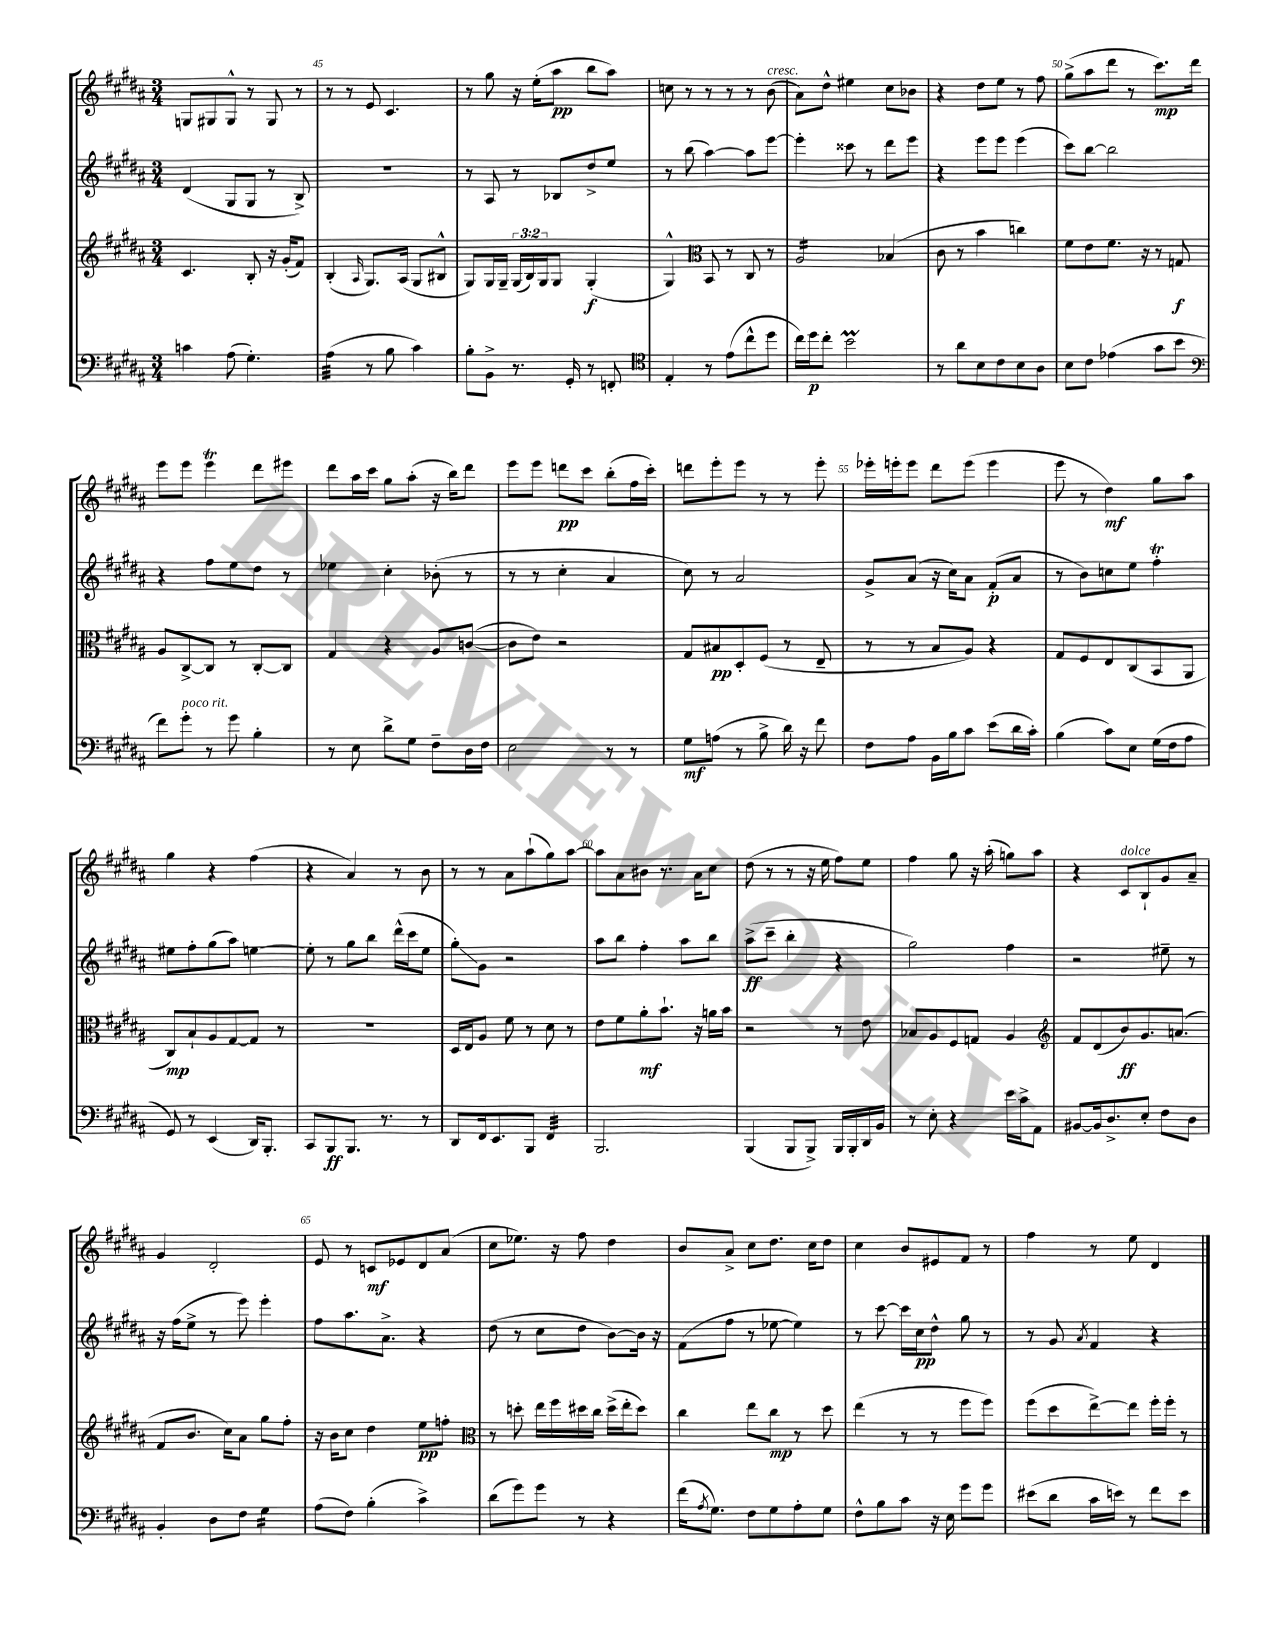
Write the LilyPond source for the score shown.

<<
\new StaffGroup <<
\new Staff = "s0" {
    \clef treble \key b \major \numericTimeSignature \time 3/4
    g8 gis8 gis8-^ r8 gis8 r8 |
    r8 r8 e'8 cis'4. |
    r8 gis''8 r16 e''16-.( ais''8\pp b''8 ais''8) |
    c''8 r8 r8 r8 r8 b'8^\markup { \italic "cresc." }( |
    ais'8) dis''8-^ eis''4 cis''8 bes'8 |
    r4 dis''8 e''8 r8 fis''8 |
    gis''8->( ais''8 dis'''8 r8 cis'''8.\mp) dis'''16 |
    e'''8 e'''8 e'''4\trill dis'''8 eis'''8 |
    dis'''8 ais''16 cis'''16 gis''8 ais''8-.( r16 b''16) dis'''8 |
    e'''8 e'''8 d'''8\pp cis'''8 b''8-.( fis''16 cis'''16-.) |
    d'''8 e'''8-. e'''8 r8 r8 e'''8-. |
    ees'''16-. e'''16-. e'''8 dis'''8 e'''8( e'''4 |
    e'''8 r8 dis''4\mf) gis''8 ais''8 |
    gis''4 r4 fis''4( |
    r4 ais'4) r8 b'8 |
    r8 r8 ais'8 ais''8-!( gis''8) ais''8~ |
    ais''8 ais'8 bis'8 r8. ais'16 cis''8 |
    dis''8( r8 r8 r16 e''16 fis''8) e''8 |
    fis''4 gis''8 r16 ais''16-.( g''8) ais''8 |
    r4 cis'8^\markup { \italic "dolce" } b8-! gis'8 ais'8-- |
    gis'4 dis'2-. |
    e'8 r8 c'8\mf ees'8 dis'8 ais'8( |
    cis''8 ees''8.) r16 fis''8 dis''4 |
    b'8 ais'8-> cis''8 dis''8. cis''16 dis''8 |
    cis''4 b'8 eis'8 fis'8 r8 |
    fis''4 r8 e''8 dis'4 \bar "|." |
}
\new Staff = "s1" {
    \clef treble \key b \major \numericTimeSignature \time 3/4
    dis'4( gis8 gis8 r8 b8->) |
    R2. |
    r8 ais8 r8 bes8 dis''8-> e''8 |
    r8 b''8( ais''4~) ais''8 e'''8~ |
    e'''4-. cisis'''8 r8 dis'''8 e'''8 |
    r4 e'''8 e'''8 e'''4( |
    cis'''8) b''8~ b''2 |
    r4 fis''8 e''8 dis''8 r8 |
    ees''4 cis''4-. bes'8-.( r8 |
    r8 r8 cis''4-. ais'4 |
    cis''8) r8 ais'2 |
    gis'8-> ais'8( r16 cis''16) ais'8 fis'8-.\p( ais'8 |
    r8 b'8) c''8 e''8 fis''4-.\trill |
    eis''8 fis''8-. gis''8( ais''8) e''4~ |
    e''8-. r8 gis''8 b''8 dis'''16-^( cis'''16 e''8 |
    gis''8-.\glissando) gis'8 r2 |
    ais''8 b''8 fis''4-. ais''8 b''8 |
    ais''8->\ff( cis'''8-- b''4-. r4 |
    gis''2) fis''4 |
    r2 eis''8-- r8 |
    r16 fis''16( e''8-> r8 e'''8) e'''4-. |
    fis''8 ais''8. ais'8.-> r4 |
    dis''8( r8 cis''8 dis''8 b'8~) b'16 r16 |
    fis'8( fis''8 r8 ees''8~ ees''4) |
    r8 cis'''8~ cis'''16 cis''16\pp dis''8-^ gis''8 r8 |
    r8 gis'8 \acciaccatura { ais'8 } fis'4 r4 \bar "|." |
}
\new Staff = "s2" {
    \clef treble \key b \major \numericTimeSignature \time 3/4 \override Staff.TupletNumber.text = #tuplet-number::calc-fraction-text
    cis'4. b8-. r16 gis'16-.( fis'8) |
    b4-.( \grace { ais16 } gis8.) ais16( gis8 bis8-^ |
    gis8) gis16 gis16-- \tuplet 3/2 { gis16( b16) gis16 } gis8 gis4-.\f( |
    gis4-^) \clef alto b,8 r8 cis8 r8 |
    ais2:16 bes4( |
    cis'8 r8 b'4 c''4) |
    fis'8 e'8 fis'8. r16 r8 g8\f |
    ais8 cis8~-> cis8 r8 cis8~-. cis8 |
    gis4 r4 ais8 c'8~( |
    c'8 e'8) r2 |
    gis8 bis8\pp dis8-. fis8( r8 e8-- |
    r8 r8 b8 ais8) r4 |
    gis8 fis8 e8 cis8( b,8 ais,8 |
    cis8\mp) b8-! ais8 gis8~ gis8 r8 |
    R2. |
    dis16 e16 ais8 fis'8 r8 dis'8 r8 |
    e'8 fis'8 ais'8-.\mf b'8.-! r16 a'16 b'16 |
    r2 r8 e'8 |
    bes8 ais8 fis8 g8 ais4 |
    \clef treble fis'8 dis'8( b'8\ff) gis'8. a'8.( |
    fis'8 b'8. cis''16) ais'8 gis''8 fis''8-. |
    r16 b'16 cis''8 dis''4 e''8\pp f''8-. |
    \clef alto r8 d''8-. e''16 fis''16 dis''16 cis''16 dis''16->( e''16-. dis''8) |
    cis''4 e''8 cis''8\mp r8 dis''8 |
    e''4( r8 r8 fis''8 fis''8) |
    fis''8( dis''8 e''8~->) e''8 fis''16-. fis''16-. r8 \bar "|." |
}
\new Staff = "s3" {
    \clef bass \key b \major \numericTimeSignature \time 3/4
    c'4 ais8( gis4.-.) |
    ais4:32( r8 b8 cis'4) |
    b8-. b,8-> r8. gis,16-. r8 f,8-. |
    \clef tenor e4-. r8 e'8( cis''8-^ dis''8 |
    cis''16) dis''16\p cis''8-. b'2\prall |
    r8 ais'8 b8 cis'8 b8 ais8 |
    b8 cis'8 ees'4( gis'8 b'8 |
    \clef bass fis'8) gis'8-.^\markup { \italic "poco rit." } r8 gis'8 b4-. |
    r8 e8 dis'8-> gis8 fis8-- dis16 fis16 |
    e2 r8 r8 |
    gis8\mf a8( r8 b8-> dis'16) r16 fis'8 |
    fis8 ais8 b,16 b16 cis'8 e'8( dis'16 cis'16-.) |
    b4( cis'8) e8 gis16( fis16 ais8 |
    gis,8) r8 e,4( dis,16) b,,8.-. |
    cis,8 b,,8\ff b,,8. r8. r8 |
    dis,8 fis,16 e,8. b,,8 fis,4:32 |
    b,,2. |
    b,,4( b,,8 b,,8->) b,,16 b,,16-. dis,16 b,16 |
    r8 e8-. r4 e'16 cis'16-> ais,8 |
    bis,8~ bis,16 dis8.-> e8-. fis8 dis8 |
    b,4-. dis8 fis8 gis4:16 |
    ais8( fis8) b4-.( cis'4->) |
    dis'8( gis'8) gis'8 r8 r4 |
    fis'16( \acciaccatura { ais8 } gis8.) fis8 gis8 ais8-. gis8 |
    fis8-^ b8 cis'8 r16 e16 gis'8 gis'8 |
    eis'8( dis'8 cis'16 e'16) r8 fis'8 e'8 \bar "|." |
}
>>
>>
\layout { \context { \Score currentBarNumber = #44 \override BarNumber.break-visibility = ##(#f #t #t) barNumberVisibility = #(every-nth-bar-number-visible 5) } }
